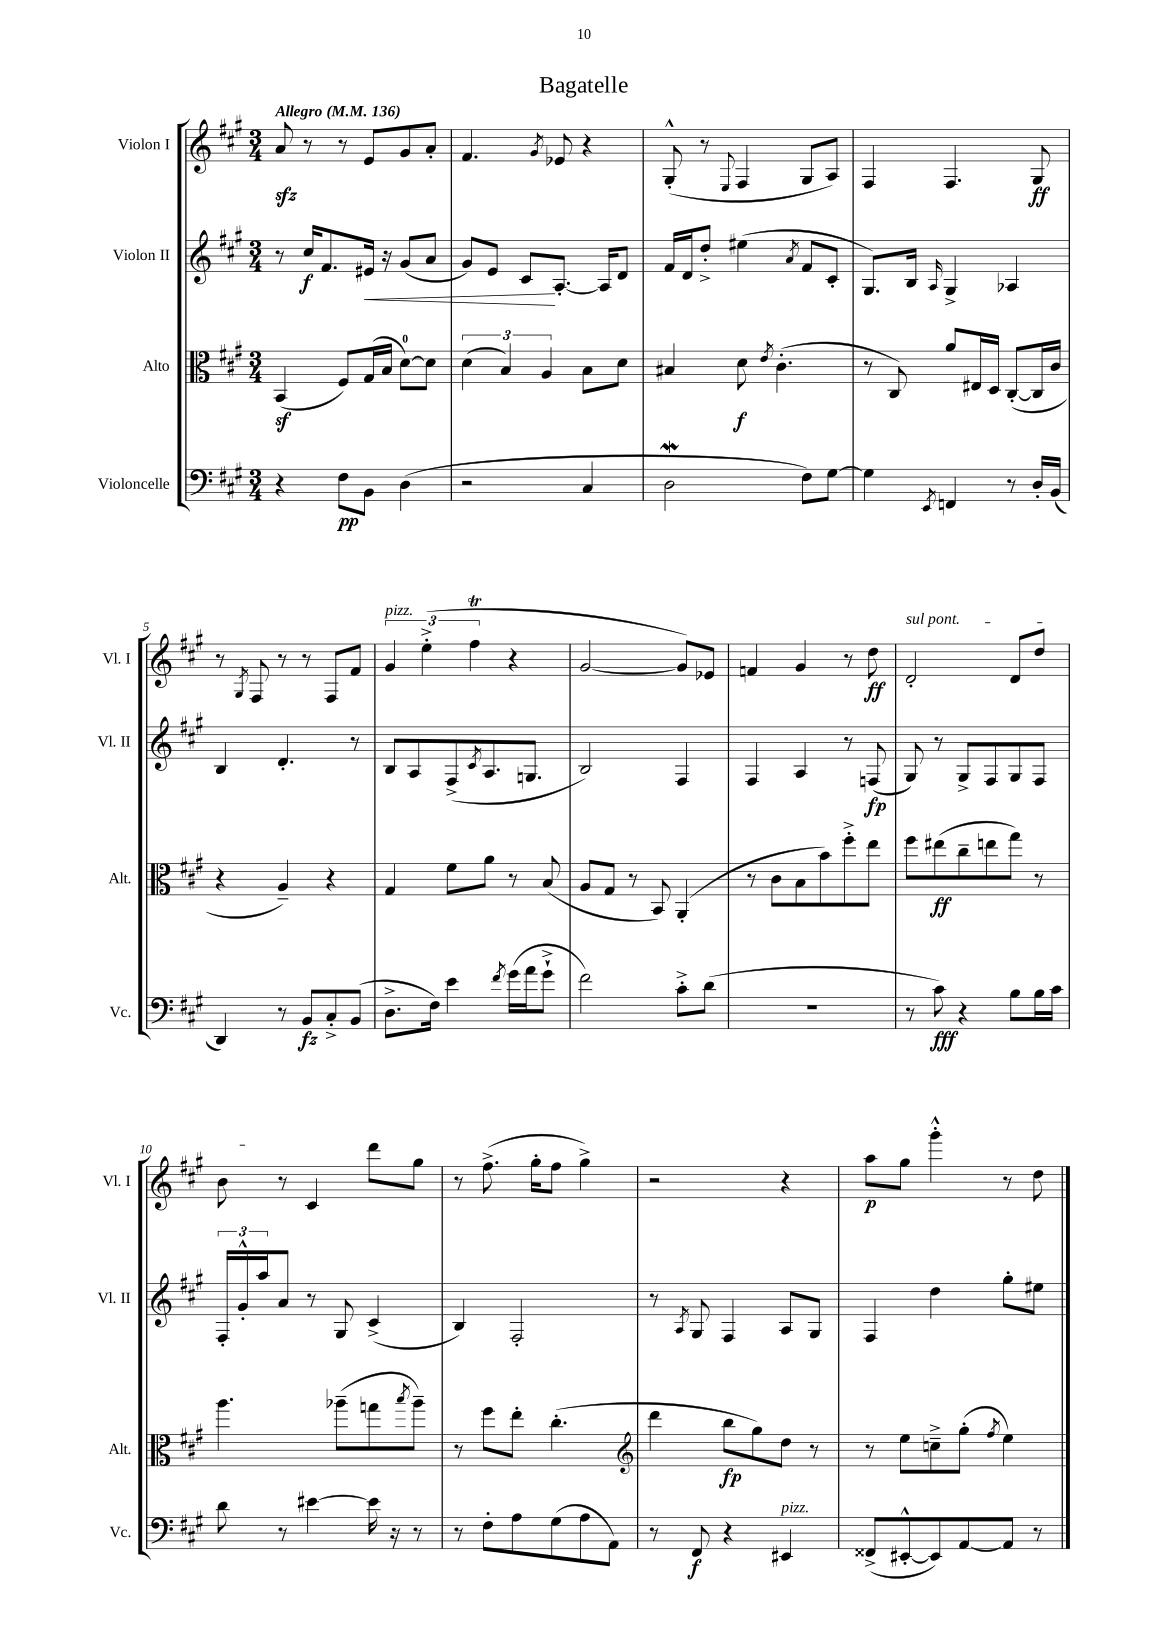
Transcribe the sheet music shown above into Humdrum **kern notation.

**kern	**kern	**kern	**kern
*staff4	*staff3	*staff2	*staff1
*clefF4	*clefC3	*clefG2	*clefG2
*k[f#c#g#]	*k[f#c#g#]	*k[f#c#g#]	*k[f#c#g#]
*M3/4	*M3/4	*M3/4	*M3/4
*MM136	*MM136	*MM136	*MM136
4r	(4BB	8r	8a
.	.	16cc#	8r
.	.	8.f#	.
8F#	8F#)	.	8r
8BB	(16G#	16e#	8e
.	16B	16r	.
(4D	[8d)	(8g#	8g#
.	8d]	8a	8a'
=	=	=	=
2r	(6d	8g#)	4.f#
.	.	8e	.
.	6B)	.	.
.	.	8c#	.
.	6A	.	.
.	.	.	8qg#
.	.	[8.A'	8e-
4C#	8B	.	4r
.	.	16A]	.
.	8d	8d	.
=	=	=	=
2D	4B#	16f#	(8G#'^^
.	.	16d	.
.	.	8dd'^	8r
.	.	.	8qqE
.	8d	(4ee#	4F#
.	8qe	.	.
.	(4.c#'	.	.
.	.	8qa	.
8F#)	.	8f#	8G#
[8G#	.	8c#'	8A)
=	=	=	=
4G#]	8r	8.G#)	4F#
.	8C#)	.	.
.	.	16B	.
8qEE	.	16qqA	.
4FF	8a	4G#^	4.F#
.	16E#	.	.
.	16D	.	.
8r	([8C#'	4A-	.
16D'	16C#]	.	8G#
(16BB	16c#	.	.
=	=	=	=
4DD)	4r	4B	8r
.	.	.	8qG#
.	.	.	8F#
8r	4A~)	4.d'	8r
8BB	.	.	8r
8C#'^	4r	.	8F#
(8BB	.	8r	8f#
=	=	=	=
8.D^	4G#	8B	6g#
.	.	8A	.
.	.	.	(6ee'^
16F#)	.	.	.
4e	8f#	(8F#^	.
.	.	.	6ff#
.	.	8qc#	.
.	8a	8.A	.
8qf#	.	.	.
(16g#	8r	.	4r
16a	.	8.G	.
8g#`^	(8B	.	.
=	=	=	=
2f#)	8A	2B)	[2g#
.	8G#	.	.
.	8r	.	.
.	8BB)	.	.
8c#'^	(4AA'	4F#	8g#])
(8d	.	.	8e-
=	=	=	=
2.r	8r	4F#	4f
.	8c#	.	.
.	8B	4A	4g#
.	8b)	.	.
.	8ff#'^	8r	8r
.	8ee	(8F	8dd
=	=	=	=
8r	8ff#	8G#)	2d'
8c#)	(8ee#	8r	.
4r	8cc#~	8G#^	.
.	8ee	8F#	.
8B	8gg#)	8G#	8d
16B	8r	8F#	8dd
16c#	.	.	.
=	=	=	=
8d	4.aa	24F#'	8b
.	.	24g#'^^	.
.	.	24aa	.
8r	.	8a	8r
[4e#	.	8r	4c#
.	(8aa-~	8G#	.
16e#]	8gg	(4c#^	8ddd
16r	.	.	.
.	8qbb	.	.
8r	8aa-~)	.	8gg#
=	=	=	=
8r	8r	4B)	8r
8F#'	8ff#	.	(8.ff#^
8A	8ee'	2F#'	.
.	.	.	16gg#'
(8G#	(4.cc#'	.	8ff#
8A	.	.	4gg#^)
8AA)	.	.	.
=	=	=	=
*	*clefG2	*	*
8r	4ddd	8r	2r
.	.	8qA	.
8FF#	.	8G#	.
4r	8bb	4F#	.
.	8gg#)	.	.
4EE#	8dd	8A	4r
.	8r	8G#	.
=	=	=	=
(8FF##^	8r	4F#	8aa
[8EE#'^^	8ee	.	8gg#
8EE#])	8cc~^	4dd	4ggg#'^^
[8AA	(8gg#'	.	.
.	8qff#	.	.
8AA]	4ee)	8gg#'	8r
8r	.	8ee#	8dd
==	==	==	==
*-	*-	*-	*-
